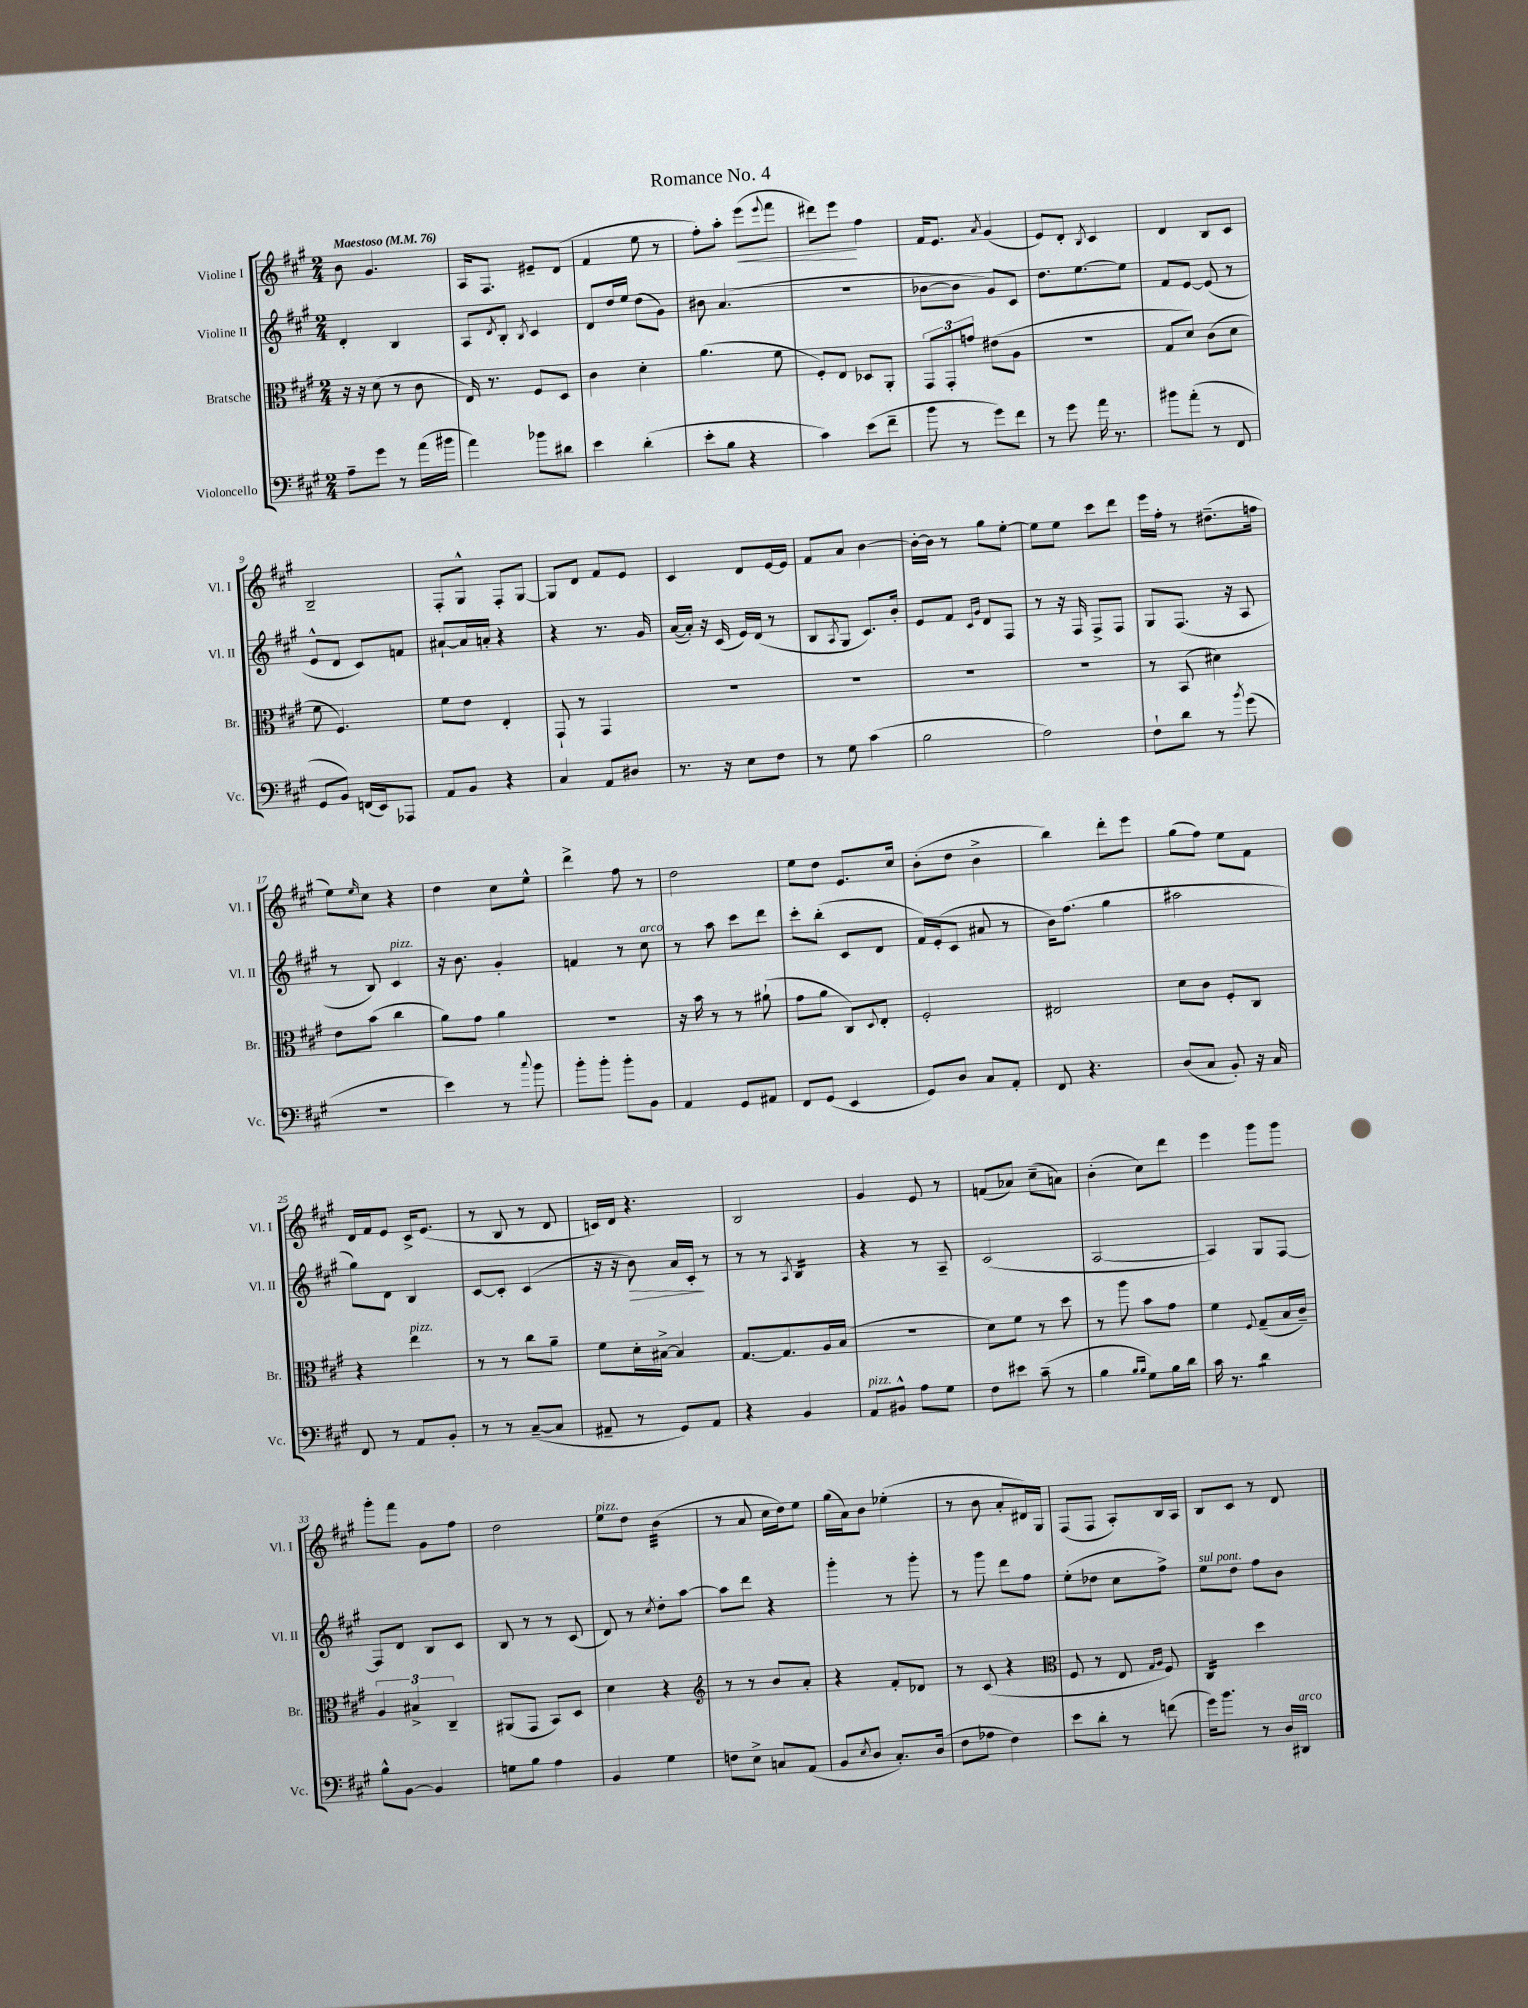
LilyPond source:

\header { title = "Romance No. 4" }
<<
\new StaffGroup <<
\new Staff = "s0" \with { instrumentName = "Violine I" shortInstrumentName = "Vl. I" } {
    \clef treble \key a \major \numericTimeSignature \time 2/4 \tempo "Maestoso" 4 = 76
    b'8 gis'4. |
    a16 fis8. eis'8-- d'8( |
    fis'4 e''8 r8 |
    fis''8-.) a''8-. e'''8\<( \appoggiatura { e'''8 } fis'''8 |
    dis'''8) e'''8\! fis''4 |
    fis'16 e'8. \acciaccatura { a'8 } gis'4( |
    e'8) d'8-. \acciaccatura { b8 } cis'4 |
    d'4 b8 cis'8 |
    b2-- |
    fis8-. gis8-^ fis8-. gis8~ |
    gis8 d'8 fis'8 e'8 |
    cis'4 d'8 e'16~ e'16 |
    fis'8 a'8 b'4~ |
    b'16~-. b'16 r8 gis''8 e''8~-. |
    e''8 e''8 cis'''8 d'''8 |
    e'''16 fis''16-. r8 dis''8.--( f''16 |
    e''8) \grace { e''16 } cis''8 r4 |
    d''4 cis''8 e''8-^ |
    d'''4-> fis''8 r8 |
    d''2 |
    e''8 d''8 e'8. cis''16 |
    b'8-.( d''8 b'4-> |
    b''4) d'''8-. e'''8 |
    gis''8( fis''8) e''8 fis'8 |
    d'16 fis'16 e'8 cis'16-> e'8.( |
    r8 b8 r8 d'8 |
    c'16) d'16 r4. |
    b2 |
    gis'4 e'8 r8 |
    f'8( aes'8) cis''8--( a'8) |
    b'4-.( cis''8) d'''8 |
    e'''4 gis'''8 gis'''8 |
    gis'''8-. fis'''8 gis'8 fis''8 |
    d''2 |
    e''8^\markup { \italic "pizz." } d''8 b'4:32( |
    r8 a'8 cis''16 d''16) e''8 |
    gis''16( a'16) b'8 ees''4-.( |
    r8 b'8 a'8-. dis'16) gis16 |
    fis8( fis8 a8-.) b16 a16 |
    b8 cis'8 r8 d'8 \bar "|." |
}
\new Staff = "s1" \with { instrumentName = "Violine II" shortInstrumentName = "Vl. II" } {
    \clef treble \key a \major \numericTimeSignature \time 2/4
    d'4-. b4 |
    a8 \acciaccatura { d'8 } b8-. \acciaccatura { b8 } cis'4 |
    d'8 d''16 e''16 d''8( gis'8) |
    bis'8 a'4.( |
    r2 |
    bes'8~ bes'8 gis'8) cis'8 |
    d''8. e''8.~ e''8 |
    fis'8 e'8~ e'8( r8 |
    e'8-^ d'8 cis'8) f'8 |
    ais'8~-! ais'16 a'16-. r4 |
    r4 r8. gis'16 |
    a'16~( a'16-.) r16 cis'16( e'16) d'16( r8 |
    b8 \acciaccatura { a8 } gis8 cis'8.) b'16-. |
    e'8 fis'8 \grace { cis'16 gis'16 } d'8 fis8 |
    r8 r16 fis16 fis8-> fis8 |
    gis8 fis8.( r16 a8 |
    r8 b8) cis'4^\markup { \italic "pizz." } |
    r16 b'8. gis'4-. |
    f'4 r8 cis''8^\markup { \italic "arco" } |
    r8 a''8 cis'''8 d'''8 |
    cis'''8-. b''8-.( cis'8 d'8 |
    fis'16) e'16-.( cis'8 ais'8 r8 |
    b'16) fis''8.( gis''4 |
    ais''2 |
    gis''8) d'8 b4 |
    cis'8~ cis'8-. cis'4( |
    r16 r16 b'8\>) a'16 cis'16-.\! r8 |
    r8 r8 \acciaccatura { a8 } b4:16 |
    r4 r8 a8-- |
    cis'2( |
    a2~ |
    a4) gis8 fis8~ |
    fis8 d'8 b8 cis'8 |
    b8 r8 r8 cis'8( |
    d'8) r8 \acciaccatura { cis''8 } d''8-. a''8~ |
    a''8 d'''8 r4 |
    gis'''4-. r8 gis'''8-. |
    r8 gis'''8 d'''8 fis''8 |
    e''8-.( des''8 cis''8 fis''8->) |
    e''8^\markup { \italic "sul pont." } d''8 fis''8 b'8 \bar "|." |
}
\new Staff = "s2" \with { instrumentName = "Bratsche" shortInstrumentName = "Br." } {
    \clef alto \key a \major \numericTimeSignature \time 2/4
    r16 r16 d'8( r8 cis'8 |
    e16) r8. fis8 d8 |
    cis'4 d'4-. |
    a'4.( fis'8 |
    fis8-.) e8 des8 a,8-. |
    \tuplet 3/2 { gis,8 gis,8-. g'8 } eis'8( a8 |
    r2 |
    gis8 d'8) cis'8( d'8 |
    fis'8 fis4.) |
    fis'8 e'8 e4-. |
    gis,8-! r8 gis,4 |
    R2 |
    R2 |
    R2 |
    R2 |
    r8 b,8( dis'4) |
    e'8 b'8( cis''4 |
    a'8) gis'8 a'4 |
    R2 |
    r16 b'16 r8 r8 ais'8-!( |
    gis'8 a'8 cis8) \appoggiatura { d8 } e8-. |
    fis2-. |
    eis2 |
    d'8 cis'8 fis8-. cis8 |
    r4 e''4^\markup { \italic "pizz." } |
    r8 r8 cis''8 a'8-- |
    fis'8 d'16-. bis16~-> bis4 |
    gis8.~ gis8. a16 b16( |
    R2 |
    d'8) fis'8 r8 d''8 |
    r8 a''8 b'8 gis'8 |
    fis'4 \appoggiatura { fis8 } gis8--( b16 cis'16--) |
    \tuplet 3/2 { a4 bis4-> cis4-- } |
    ais,8( gis,8 b,8) d8 |
    d'4 r4 |
    \clef treble r8 r8 b'8 a'8-. |
    r4 fis'8-. des'8 |
    r8 cis'8( r4 |
    \clef alto fis8 r8 e8 \grace { gis16 a16 } fis8) |
    cis4:16 d''4 \bar "|." |
}
\new Staff = "s3" \with { instrumentName = "Violoncello" shortInstrumentName = "Vc." } {
    \clef bass \key a \major \numericTimeSignature \time 2/4
    a8-- gis'8 r8 a'16( bis'16 |
    a'4) bes'8 dis'8 |
    e'4 d'4-.( |
    e'8-. b8 r4 |
    cis'4) e'8( fis'8-- |
    b'8 r8 gis'8) fis'8 |
    r8 gis'8 a'16 r8. |
    bis'8 a'8-.( r8 fis,8 |
    gis,8 b,8) f,16( e,16) aes,,8 |
    a,8 b,8 r4 |
    cis4 a,8 dis8 |
    r8. r16 e8 fis8 |
    r8 gis8 cis'4( |
    b2 |
    a2) |
    fis8-! d'8 r8 \acciaccatura { b'8 } gis'8( |
    R2 |
    e'4) r8 \appoggiatura { cis''8 } b'8 |
    b'8-. b'8-. b'8-. b,8 |
    a,4 gis,8 ais,8 |
    fis,8 gis,8( e,4 |
    gis,8) d8 cis8 a,8-. |
    fis,8 r4. |
    d8( cis8 b,8-.) r16 cis16 |
    fis,8 r8 a,8 b,8-. |
    r8 r8 cis8~--( cis8 |
    ais,8-- r8 gis,8) ais,8 |
    r4 b,4 |
    a,8^\markup { \italic "pizz." } bis,8-^ a8 gis8 |
    fis8 eis'8 cis'8--( r8 |
    b4 \grace { b16 b16 } gis8) b16 d'16 |
    cis'16 r8. d'4:8 |
    b8-^ b,8~ b,4 |
    g8 b8 a4 |
    b,4 gis4 |
    f8 e8-> c8 a,8( |
    b,8 \acciaccatura { e8 } d8 cis8.-.) d16( |
    fis8 aes8 fis4) |
    e'8 d'8-. r8 f'8( |
    gis'16) b'8. r8 d16 dis,16^\markup { \italic "arco" } \bar "|." |
}
>>
>>
